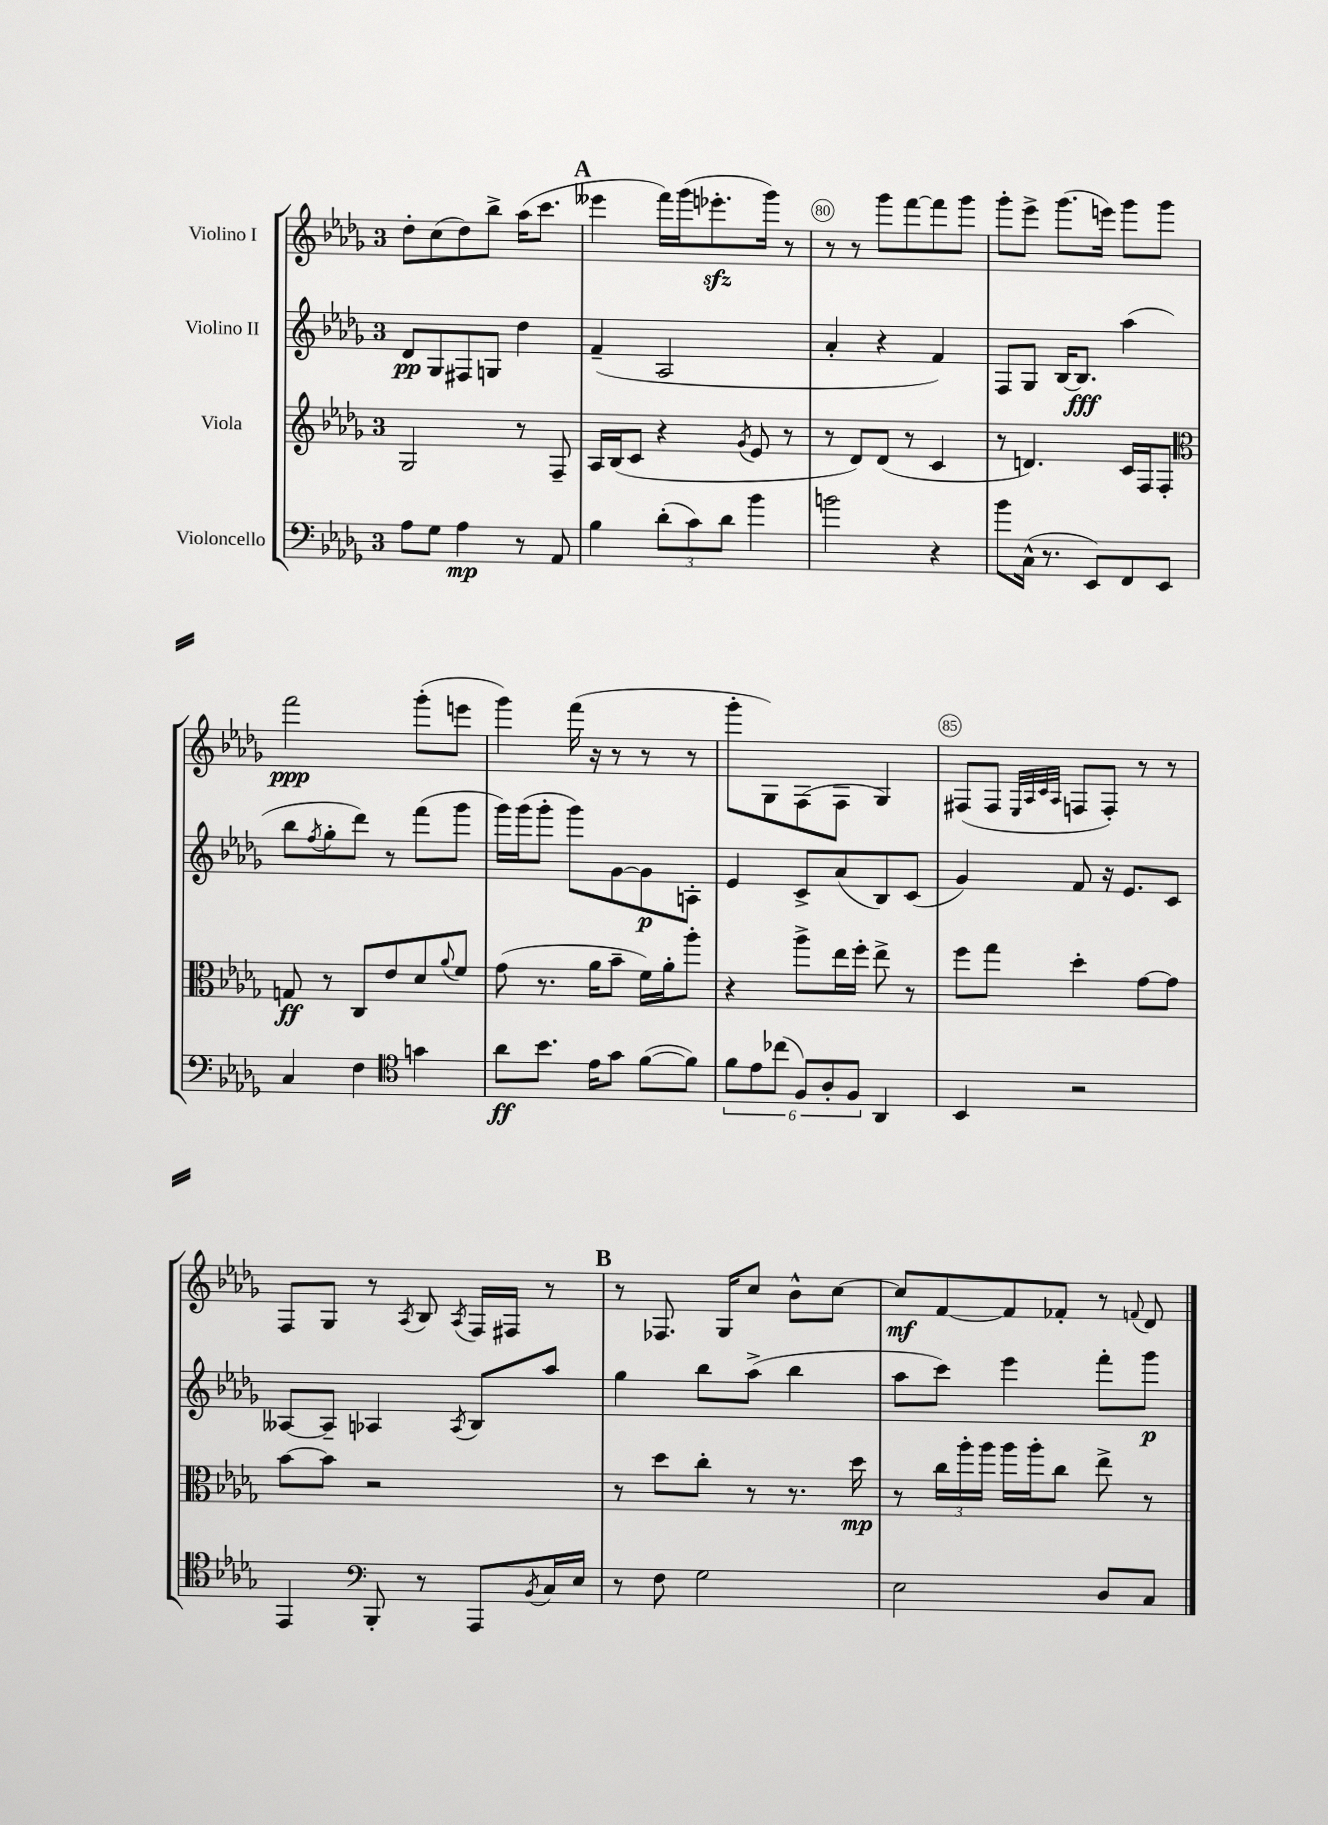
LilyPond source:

<<
\new StaffGroup <<
\new Staff = "s0" \with { instrumentName = "Violino I" } {
    \clef treble \key des \major \once \override Staff.TimeSignature.style = #'single-digit \time 3/4
    des''8-. c''8( des''8) bes''8-> aes''16( c'''8. |
    \mark \markup { \bold "A" } eeses'''4 f'''16) ges'''16( ees'''8.-.\sfz ges'''16) r8 |
    r8 r8 ges'''8 f'''8~ f'''8 ges'''8 |
    ges'''8-. ees'''8-> ges'''8.( e'''16) ges'''8 ges'''8 |
    f'''2\ppp ges'''8-.( e'''8 |
    ges'''4) f'''16( r16 r8 r8 r8 |
    ges'''8-. ges8) f8( f8 ges4) |
    fis8( fis8 \grace { ees32 aes32 c'32 aes32 } f8 f8-.) r8 r8 |
    f8 ges8 r8 \acciaccatura { aes8 } bes8 \acciaccatura { aes8 } f16 fis16 r8 |
    \mark \markup { \bold "B" } r8 fes8. ges16 c''8 bes'8-^ c''8~ |
    c''8\mf f'8~ f'8 fes'8-. r8 \appoggiatura { f'8 } des'8 \bar "|." |
}
\new Staff = "s1" \with { instrumentName = "Violino II" } {
    \clef treble \key des \major \once \override Staff.TimeSignature.style = #'single-digit \time 3/4
    des'8\pp ges8 fis8 g8 des''4 |
    \mark \markup { \bold "A" } f'4--( aes2 |
    aes'4-. r4 f'4) |
    f8 ges8 bes16~ bes8.\fff aes''4( |
    bes''8 \acciaccatura { f''8 } ges''8-. des'''8) r8 f'''8( ges'''8 |
    ges'''16) ges'''16( ges'''8-. ges'''8) ges'8~ ges'8\p a8-. |
    ees'4 c'8-> aes'8( bes8) c'8( |
    ges'4) f'8 r16 ees'8. c'8 |
    aeses8~ aeses8-- aes4 \acciaccatura { aes8 } bes8 aes''8 |
    \mark \markup { \bold "B" } ges''4 bes''8 aes''8->( bes''4 |
    aes''8 c'''8) ees'''4 f'''8-. ges'''8\p \bar "|." |
}
\new Staff = "s2" \with { instrumentName = "Viola" } {
    \clef treble \key des \major \once \override Staff.TimeSignature.style = #'single-digit \time 3/4
    ges2 r8 f8-- |
    \mark \markup { \bold "A" } aes16 bes16( c'8 r4 \acciaccatura { ges'8 } ees'8 r8 |
    r8 des'8) des'8( r8 c'4 |
    r8 d'4.) c'16 f16 f8-. |
    \clef alto g8\ff r8 c8 ees'8 des'8 \appoggiatura { aes'8 } f'8 |
    ges'8( r8. aes'16 bes'8-- f'16) aes'16-. aes''8-. |
    r4 aes''8-> ees''16 f''16-. ees''8-> r8 |
    f''8 ges''8 des''4-. ges'8~ ges'8 |
    bes'8~ bes'8 r2 |
    \mark \markup { \bold "B" } r8 des''8 c''8-. r8 r8. des''16\mp |
    r8 \tuplet 3/2 { c''16 aes''16-. aes''16 } aes''16 aes''16-. c''8 ees''8-> r8 \bar "|." |
}
\new Staff = "s3" \with { instrumentName = "Violoncello" } {
    \clef bass \key des \major \once \override Staff.TimeSignature.style = #'single-digit \time 3/4
    aes8 ges8 aes4\mp r8 aes,8 |
    \mark \markup { \bold "A" } bes4 \tuplet 3/2 { des'8-.( c'8) des'8 } bes'4 |
    b'2 r4 |
    bes'8 c16-^( r8. ees,8) f,8 ees,8 |
    c4 f4 \clef tenor g'4 |
    aes'8\ff bes'8. ees'16 ges'8 f'8~( f'8) |
    \tuplet 6/4 { f'8 ees'8 ces''8( f8) aes8-. f8 } aes,4 |
    bes,4 r2 |
    ees,4 \clef bass bes,,8-. r8 aes,,8 \acciaccatura { bes,8 } c16 ees16 |
    \mark \markup { \bold "B" } r8 f8 ges2 |
    ees2 des8 c8 \bar "|." |
}
>>
>>
\layout { \context { \Score currentBarNumber = #78 \override BarNumber.break-visibility = ##(#f #t #t) barNumberVisibility = #(every-nth-bar-number-visible 5) \override BarNumber.stencil = #(make-stencil-circler 0.1 0.3 ly:text-interface::print) } }
